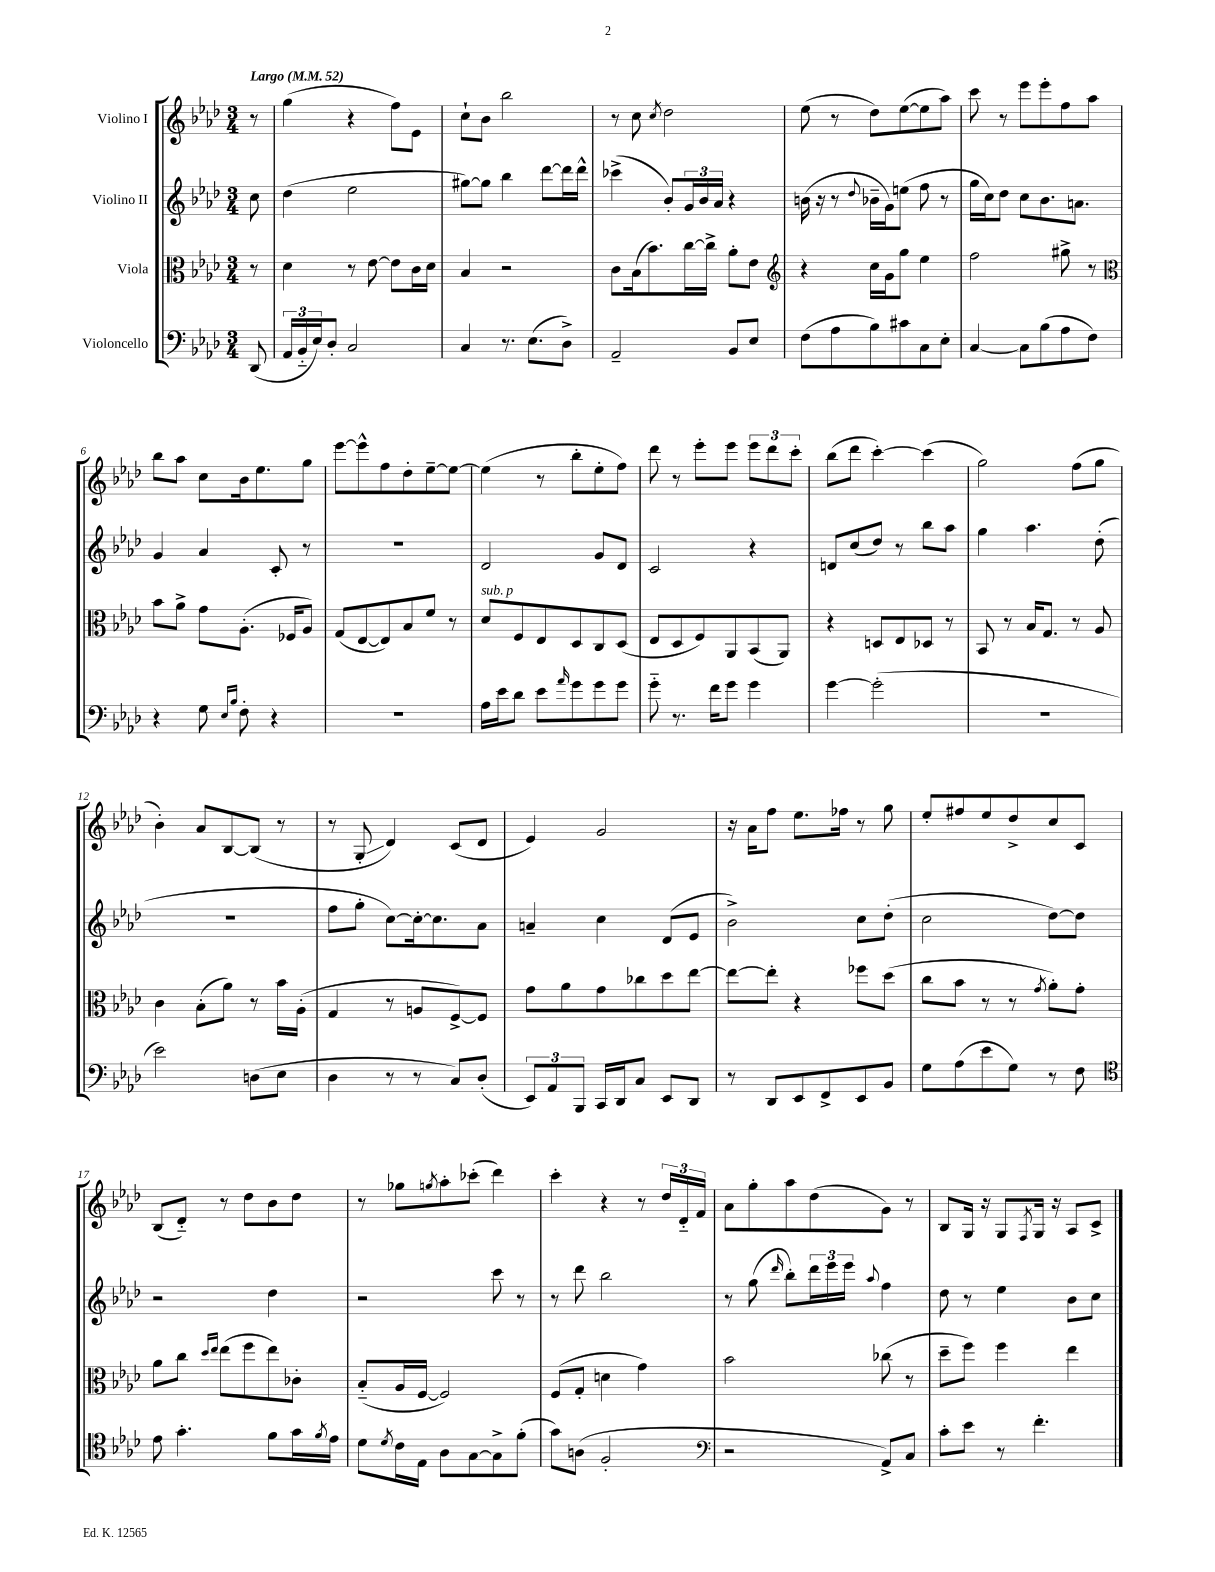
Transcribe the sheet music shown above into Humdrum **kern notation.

**kern	**kern	**kern	**kern
*staff4	*staff3	*staff2	*staff1
*clefF4	*clefC3	*clefG2	*clefG2
*k[b-e-a-d-]	*k[b-e-a-d-]	*k[b-e-a-d-]	*k[b-e-a-d-]
*M3/4	*M3/4	*M3/4	*M3/4
*MM52	*MM52	*MM52	*MM52
(8DD-	8r	8cc	8r
=	=	=	=
24AA-	4d-	(4dd-	(4gg
24BB-'~	.	.	.
24E-)	.	.	.
8D-'	.	.	.
2C	8r	2ee-	4r
.	[8e-	.	.
.	8e-]	.	8ff)
.	16c	.	8e-
.	16d-	.	.
=	=	=	=
4C	4B-	[8gg#)	8cc`
.	.	8gg#]	8b-
8.r	2r	4bb-	2bb-
(8.E-	.	.	.
.	.	[8ddd-	.
8D-^)	.	16ddd-]	.
.	.	16ddd-^^	.
=	=	=	=
2AA-~	8c	(4ccc-^	8r
.	(16B-	.	8cc
.	8.b-)	.	.
.	.	.	8qcc
.	.	8b-')	2dd-
.	[16cc	24g	.
.	.	24b-	.
.	16cc^]	.	.
.	.	24a-	.
8BB-	8a-'	4r	.
8E-	8e-	.	.
=	=	=	=
*	*clefG2	*	*
(8F	4r	(16b	(8ee-
.	.	16r	.
8A-	.	8r	8r
.	.	8qqdd-	.
8B-)	16cc	16b-~	8dd-)
.	16g	16g)	.
8c#	8gg	(8ee	([8ee-
8C	4ee-	8ff	8ee-]
8E-'	.	8r	8aa-)
=	=	=	=
[4C	2ff	16gg	8ccc
.	.	16cc)	.
.	.	8dd-	8r
8C]	.	8cc	8eee-
(8B-	.	8.b-	8eee-'
8A-	8gg#^	.	8ff
.	.	8.a	.
8F)	8r	.	8aa-
=	=	=	=
*	*clefC3	*	*
4r	8b-	4g	8bb-
.	8a-^	.	8aa-
8G	8g	4a-	8cc
16qqE-	.	.	.
16qqB-	.	.	.
8F'	(8.A-'	.	16b-
.	.	.	8.ee-
4r	.	8c'	.
.	16F-	.	.
.	8A-)	8r	8gg
=	=	=	=
2.r	(8G	2.r	[8eee-
.	[8E-	.	8eee-^^]
.	8E-])	.	8ff
.	8B-	.	8dd-'
.	8f	.	[8ee-~
.	8r	.	8ee-_
=	=	=	=
16A-	8d-	2d-	(4ee-]
16e-	.	.	.
8d-	8F	.	.
8e-	8E-	.	8r
16qqa-	.	.	.
8g	8D-	.	8bb-'
8g	8C	8g	8ee-'
8g	(8D-	8d-	8ff)
=	=	=	=
8g'~	8E-	2c	8ddd-
8.r	8D-	.	8r
.	8F)	.	8eee-'
16f	.	.	.
8g	8AA-	.	8eee-
4g	(8BB-	4r	12eee-
.	.	.	12ddd-
.	8AA-)	.	.
.	.	.	12ccc'
=	=	=	=
[4g	4r	8d	(8bb-
.	.	(8cc	8ddd-
(2g']	8D	8dd-)	[4ccc')
.	8E-	8r	.
.	8D-	8bb-	(4ccc]
.	8r	8aa-	.
=	=	=	=
2.r	8BB-	4gg	2gg)
.	8r	.	.
.	16B-	4.aa-	.
.	8.G	.	.
.	8r	.	(8ff
.	8A-	(8dd-'	8gg
=	=	=	=
2e-)	4c	2.r	4b-')
.	(8B-'	.	8a-
.	8a-)	.	[8B-
(8D	8r	.	(8B-]
8E-	16b-	.	8r
.	(16A-'	.	.
=	=	=	=
4D-	4G	8ff	8r
.	.	8gg'	8G'
8r	8r	[8cc)	4d-)
8r	8A	16cc'_	.
.	.	8.cc]	.
8C)	[8F^)	.	(8c
(8D-'	8F]	8a-	8d-
=	=	=	=
12EE-)	8g	4a~	4e-)
12AA-	.	.	.
.	8a-	.	.
12BBB-	.	.	.
16CC	8g	4cc	2g
16DD-	.	.	.
8C	8cc-	.	.
8EE-	8dd-	(8d-	.
8DD-	[8ee-	8e-	.
=	=	=	=
8r	8ee-_	2b-^)	16r
.	.	.	16a-
8DD-	8ee-']	.	8ff
8EE-	4r	.	8.ee-
8FF^	.	.	.
.	.	.	16ff-
8EE-	8ff-	8cc	8r
8BB-	(8dd-	(8dd-'	8gg
=	=	=	=
8G	8cc	2cc	8ee-'
(8A-	8b-	.	8ff#
8e-	8r	.	8ee-
8G)	8r	.	8dd-^
.	8qg	.	.
8r	8a-')	[8dd-)	8cc
8F	8g'	8dd-]	8c
=	=	=	=
*clefC4	*	*	*
8e-	8a-	2r	(8B-
4.g'	8cc	.	8d-'~)
.	16qqdd-	.	.
.	16qqee-	.	.
.	(8ee-	.	8r
.	8ff	.	8dd-
8f	8ee-)	4dd-	8b-
16g	8c-'	.	8dd-
8qf	.	.	.
16e-	.	.	.
=	=	=	=
8d-	(8B-'~	2r	8r
8qd-	.	.	.
16c	16A-	.	8gg-
16E-	[16F	.	.
.	.	.	8qgg
8A-	2F])	.	8aa-'
[8G	.	.	(8ccc-'
8G^]	.	8ccc	4ddd-)
(8f'	.	8r	.
=	=	=	=
8g)	(8F	8r	4ccc'
(8A	8G'	8ddd-	.
2F'	4d	2bb-	4r
.	4g)	.	8r
.	.	.	24dd-
.	.	.	24d-'~
.	.	.	24f
=	=	=	=
*clefF4	*	*	*
2r	2b-	8r	8a-
.	.	(8gg	8gg'
.	.	16qqddd-	.
.	.	8bb-')	8aa-
.	.	24ddd-	(8dd-
.	.	24eee-	.
.	.	24eee-	.
.	.	8qqaa-	.
8AA-^)	(8cc-	4ff	8g)
8C	8r	.	8r
=	=	=	=
8c'	8dd-~	8dd-	8B-
8e-	8ff)	8r	16G
.	.	.	16r
8r	4ff	4ee-	8G
.	.	.	8qF
4.f'	.	.	16G
.	.	.	16r
.	4ee-	8b-	8A-
.	.	8cc	8c^
==	==	==	==
*-	*-	*-	*-
